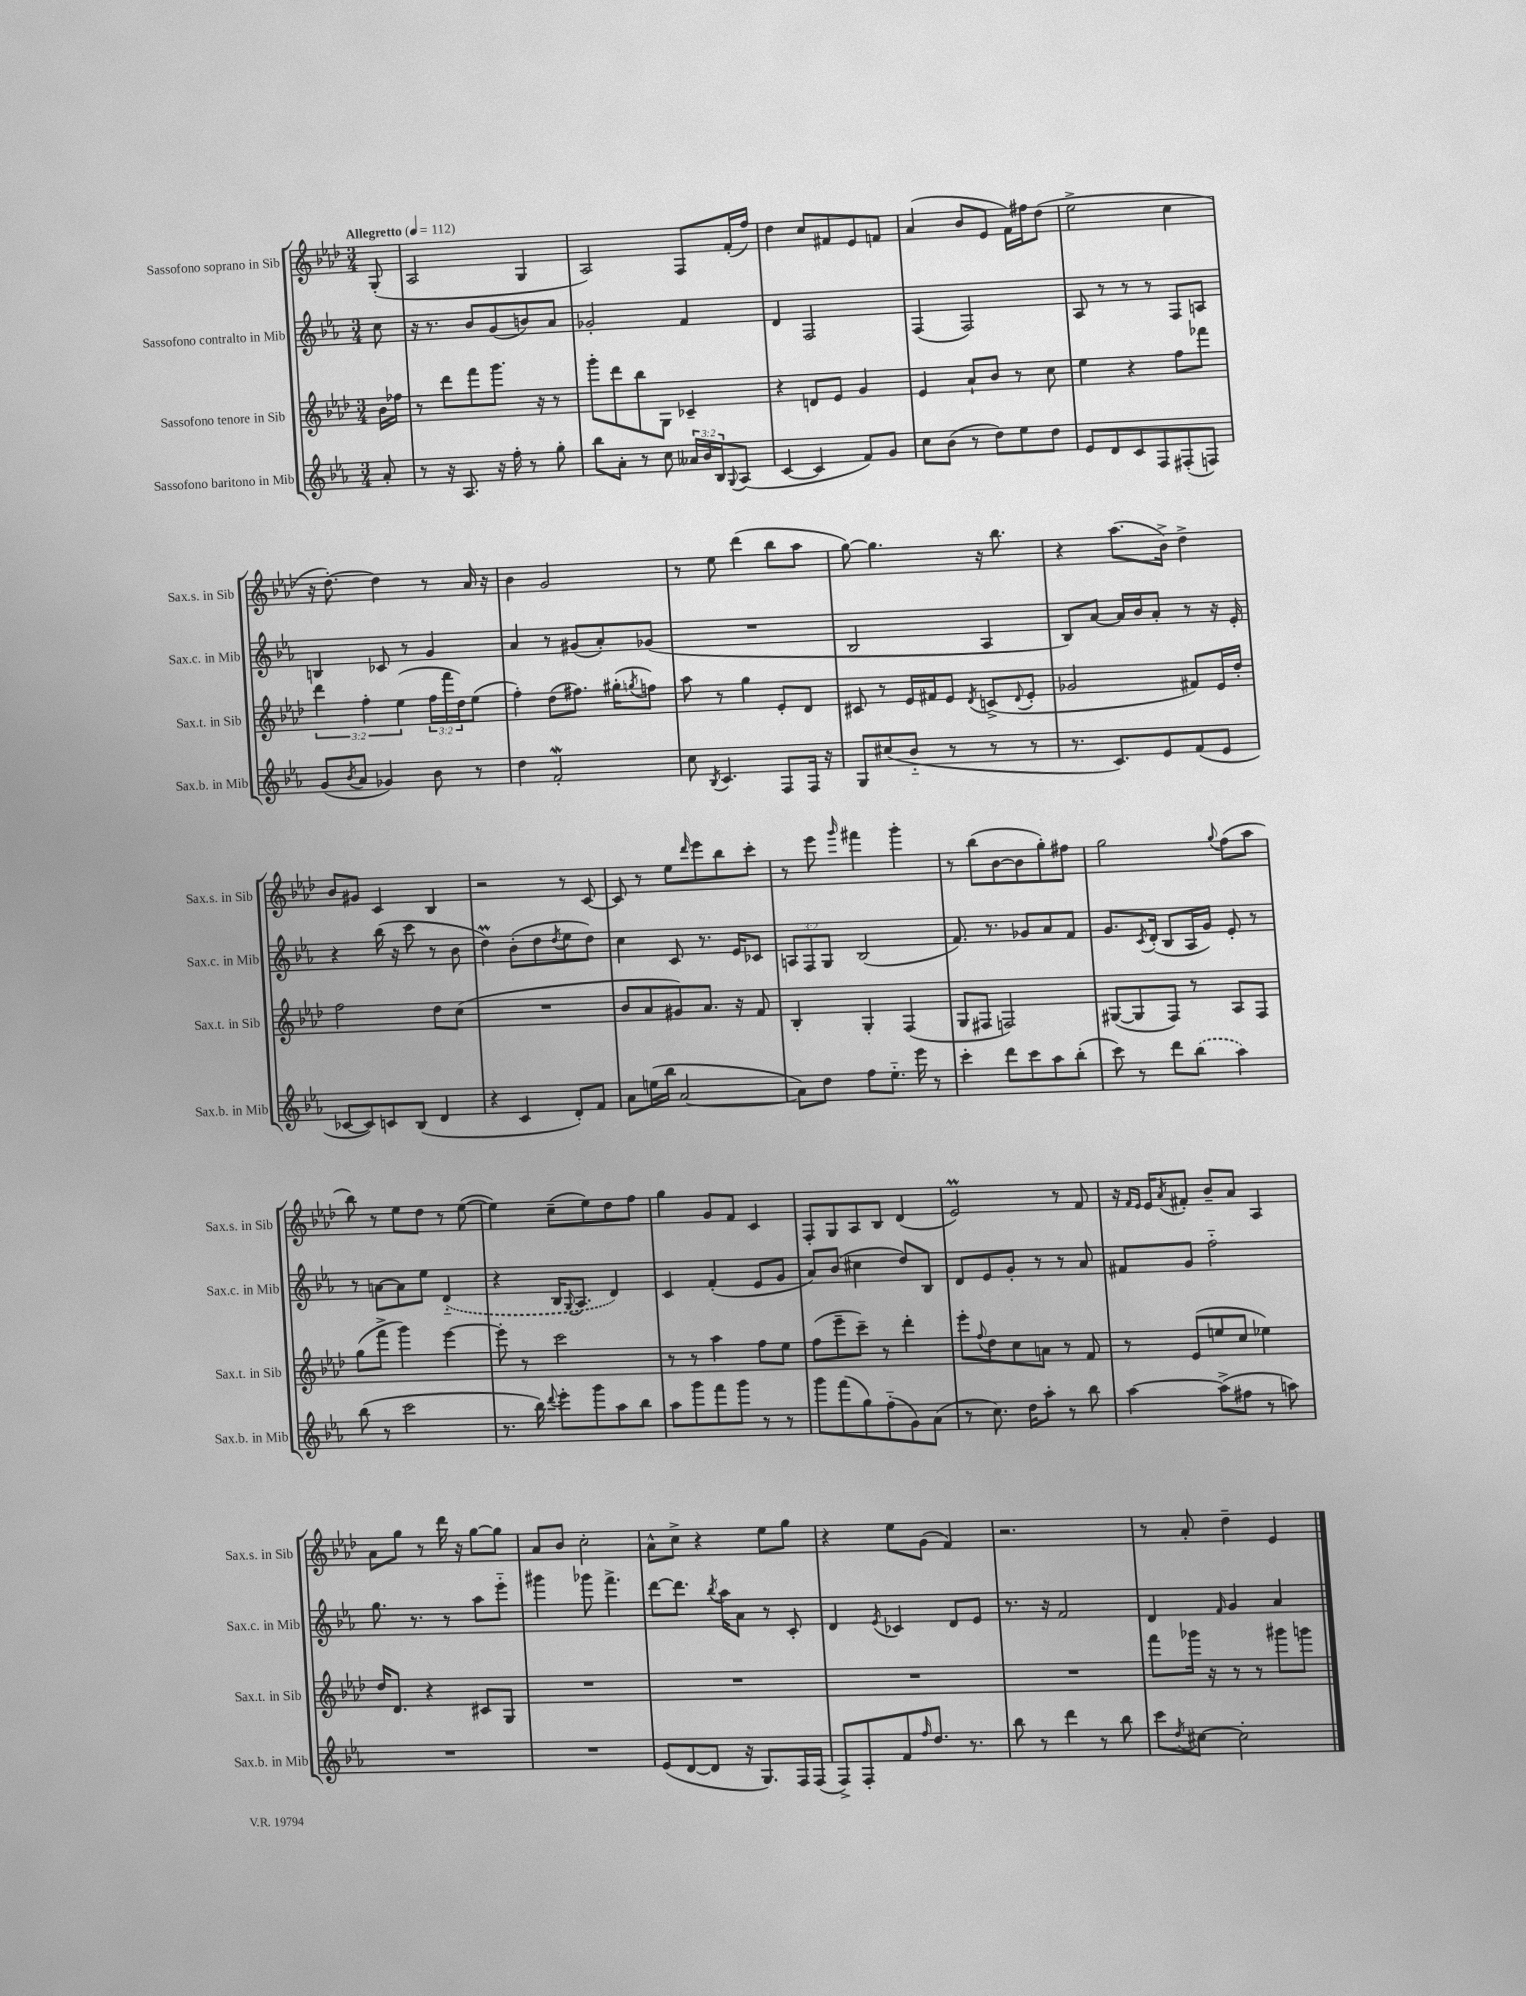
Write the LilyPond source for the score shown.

<<
\new StaffGroup <<
\new Staff = "s0" \with { instrumentName = "Sassofono soprano in Sib" shortInstrumentName = "Sax.s. in Sib" } {
    \clef treble \key aes \major \numericTimeSignature \time 3/4 \partial 8 \tempo "Allegretto" 4 = 112
    g8-.( |
    aes2 g4 |
    aes2) f8 f'16-.( f''16) |
    des''4 c''8 fis'8 ees'8 f'8 |
    aes'4( bes'8 ees'8 f'16) fis''16 des''8( |
    ees''2-> c''4 |
    r16 des''8.~-.) des''4 r8 aes'16 r16 |
    bes'4 g'2 |
    r8 ees''8 des'''4( bes''8 aes''8 |
    g''8~) g''4. r16 bes''8. |
    r4 aes''8.( bes'16->) des''4-> |
    bes'8 gis'8 c'4 bes4 |
    r2 r8 c'8~ |
    c'8 r8 ees''8 \grace { des'''16 } ees'''8 bes''8 c'''8-. |
    r8 ees'''8 \grace { g'''16 } fis'''4 g'''4-. |
    r8 bes''8( bes'8~ bes'8 g''8-.) fis''8 |
    g''2 \appoggiatura { g''8 } f''8( aes''8 |
    bes''8) r8 ees''8 des''8 r8 ees''8~( |
    ees''4) c''8--( ees''8) des''8 f''8 |
    g''4 g'8 f'8 c'4 |
    f8-. g8 aes8 bes8 des'4( |
    ees'2\prall) r8 f'8 |
    r16 \grace { f'16 ees'16 } ees'16 \acciaccatura { aes'8 } fis'8-. bes'8-- aes'8 aes4 |
    aes'8 g''8 r8 des'''16 r16 g''8~ g''8 |
    aes'8 bes'8 c''2-. |
    aes'8-^ c''8-> r4 ees''8 g''8 |
    r4 ees''8 g'8( f'4) |
    r2. |
    r8 aes'8-. des''4-- ees'4 \bar "|." |
}
\new Staff = "s1" \with { instrumentName = "Sassofono contralto in Mib" shortInstrumentName = "Sax.c. in Mib" } {
    \clef treble \key ees \major \numericTimeSignature \time 3/4 \override Staff.TupletNumber.text = #tuplet-number::calc-fraction-text \partial 8
    c''8 |
    r16 r8. bes'8 g'8( b'8) aes'8 |
    ges'2-. f'4 |
    d'4 f2 |
    f4( f2) |
    aes8 r8 r8 r8 f8 a8 |
    b4 ces'8 r8 g'4 |
    aes'4 r8 gis'8( aes'8-.) ges'8( |
    R2. |
    bes2 aes4 |
    bes8) aes'8~ aes'16 bes'16 aes'8-. r8 r16 ees'16-. |
    r4 bes''16( r16 c'''8 r8 bes'8 |
    d''4\prall) bes'8-.( d''8 \acciaccatura { d''8 } ees''8 d''8) |
    c''4 c'8 r8. ees'16 ces'8 |
    \tuplet 3/2 { a8 f8 g8 } bes2( |
    f'8.) r8. ges'8 aes'8 f'8 |
    g'8. \acciaccatura { c'8 } d'16-.( bes8 aes16 g'16) ees'8-. r8 |
    r8 a'8~ a'8 ees''8 \once \slurDashed d'4-_( |
    r4 bes16 \appoggiatura { g8 } aes8. d'4) |
    c'4 f'4-.( ees'8 g'8 |
    aes'8) bes'8( cis''4 d''8) bes8 |
    d'8 ees'8 g'8-. r8 r8 aes'8 |
    fis'8 g'8 f''2-_ |
    g''8. r8. r8 aes''8 ees'''8-_ |
    gis'''4 ges'''8 f'''4.-> |
    d'''8~ d'''8. \acciaccatura { bes''8 } aes''16 aes'8 r8 c'8-. |
    d'4 \acciaccatura { ees'8 } ces'4 d'8 ees'8 |
    r8. r16 f'2 |
    d'4 \grace { f'16 } g'4 aes'4 \bar "|." |
}
\new Staff = "s2" \with { instrumentName = "Sassofono tenore in Sib" shortInstrumentName = "Sax.t. in Sib" } {
    \clef treble \key aes \major \numericTimeSignature \time 3/4 \override Staff.TupletNumber.text = #tuplet-number::calc-fraction-text \partial 8
    bes'16 fes''16 |
    r8 des'''8 f'''8 g'''8. r16 r8 |
    g'''8-. des'''8 bes''8 g8 ces'4-- |
    r4 d'8 ees'8 g'4 |
    ees'4 aes'8-! bes'8 r8 c''8 |
    ees''4 r4 f''8 fes'''8 |
    \tuplet 3/2 { des'''4 f''4-. ees''4( } \tuplet 3/2 { f''16 f'''16 des''16) } ees''8( |
    f''4-.) des''8( fis''8.) gis''16-.( \acciaccatura { g''8 } f''8) |
    aes''8 r8 g''4 ees'8-. des'8 |
    cis'8 r8 ees'16 fis'16 ees'8 \acciaccatura { des'8 } c'8->( \appoggiatura { des'8 } ees'8-. |
    ges'2 fis'8) ees'16 des''16-. |
    f''2 des''8 c''8( |
    R2. |
    bes'8 aes'8 gis'8) aes'8. r16 f'8 |
    bes4-. g4-. f4( |
    g8 fis8 f2) |
    gis8~( gis8 f8) r8 aes8 f8 |
    g''8( f'''8-> g'''4) ees'''4~ |
    ees'''8-. r8 c'''2 |
    r8 r8 aes''4 f''8 ees''8 |
    f''8( ees'''8-- c'''8--) r8 des'''4-. |
    ees'''8-. \appoggiatura { f''8 } des''8 c''8 a'8 r8 f'8 |
    r8 ees'8( e''8 c''8 ees''4) |
    des''16 des'8. r4 cis'8 g8 |
    R2. |
    R2. |
    R2. |
    R2. |
    f'''8 ges'''16 r16 r8 r8 gis'''8 g'''8 \bar "|." |
}
\new Staff = "s3" \with { instrumentName = "Sassofono baritono in Mib" shortInstrumentName = "Sax.b. in Mib" } {
    \clef treble \key ees \major \numericTimeSignature \time 3/4 \override Staff.TupletNumber.text = #tuplet-number::calc-fraction-text \partial 8
    aes'8-. |
    r8 r16 aes8. r16 f''16-. r8 g''8-. |
    bes''8 aes'8-. r8 c''8 \tuplet 3/2 { aeses'16 bes'16 bes16 } \appoggiatura { g8 } aes8( |
    c'4~ c'4 f'8) g'8 |
    c''8 bes'8( r8 d''8) ees''8 d''8 |
    ees'8 d'8 c'8 f8 fis8-.( f8) |
    g'8( \acciaccatura { bes'8 } aes'8 ges'4) bes'8 r8 |
    d''4 f'2-.\mordent |
    c''8 \acciaccatura { bes8 } c'4. f8 f16 r16 |
    g8 cis''8( bes'8-_ r8 r8 r8 |
    r8. c'8.) ees'8 f'8( ees'8 |
    ces'8~ ces'8) c'8 bes8( d'4 |
    r4 c'4 d'8-.) f'8 |
    aes'8 e''16( bes''16 aes'2~ |
    aes'8) d''8 f''8 ees''8.-_ ees'''16 r8 |
    c'''4-. d'''8 c'''8 aes''8 bes''8-.( |
    c'''8) r8 d'''8 \once \slurDashed bes''8( aes''4) |
    bes''8( r8 c'''2 |
    r8. bes''16) \appoggiatura { d'''8 } ees'''8-. g'''8 aes''8 bes''8 |
    aes''8 g'''8 f'''8 g'''8 r8 r8 |
    g'''8 f'''8( g''8) f''8-_( g'8) aes'8( |
    r8 c''8.) d''16 aes''8-. r8 bes''8 |
    aes''4~ aes''8->( fis''8 r8 a''8) |
    R2. |
    R2. |
    ees'8( d'8~ d'8 r16 g8.) f16 f16( |
    f8->) f8-. f'8 \grace { f''16 } d''8. r8. |
    bes''8 r8 d'''4 r8 bes''8 |
    c'''8 \acciaccatura { d''8 } cis''8~ cis''2-. \bar "|." |
}
>>
>>
\layout { \context { \Score \remove "Bar_number_engraver" } }
